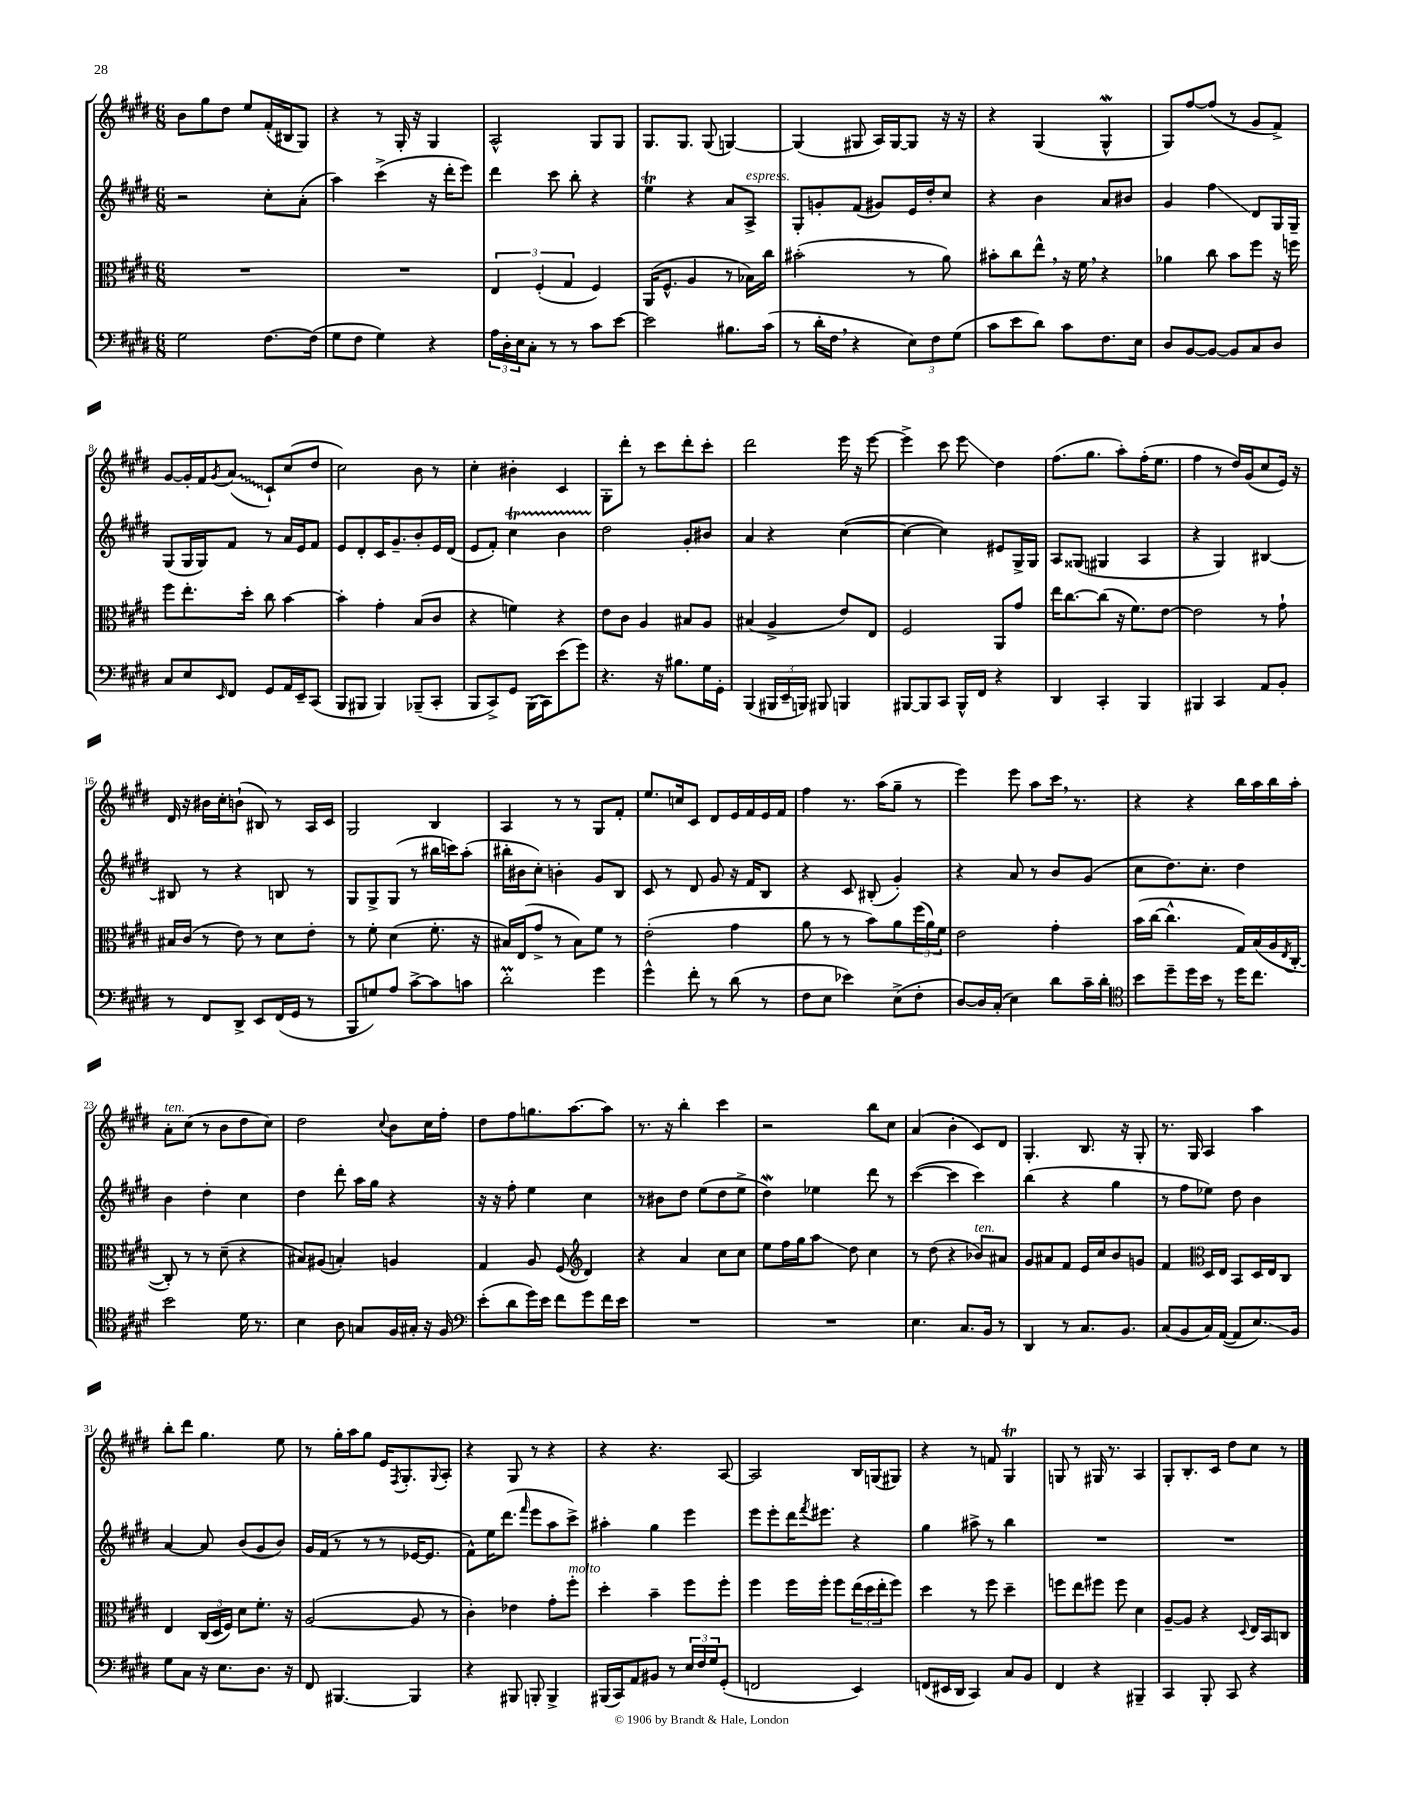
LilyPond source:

<<
\new StaffGroup <<
\new Staff = "s0" {
    \clef treble \key e \major \numericTimeSignature \time 6/8
    b'8 gis''8 dis''8 e''8 fis'16-.( bis16 gis8) |
    r4 r8 gis16-. r16 gis4 |
    a2-^ gis8 gis8 |
    gis8. gis8. gis8( g4~) |
    g4( gis8 a16) gis16~ gis8 r16 r16 |
    r4 gis4( gis4-^\mordent |
    gis8) fis''8~ fis''8( r8 gis'8 fis'8->) |
    gis'8~ gis'16-. fis'16 \acciaccatura { gis'8 } \once \override Glissando.style = #'zigzag a'8\glissando( cis'8-!) cis''8( dis''8 |
    cis''2) b'8 r8 |
    cis''4-. bis'4-. cis'4 |
    gis8-. dis'''8-. r8 cis'''8 dis'''8-. cis'''8-. |
    dis'''2 e'''16 r16 e'''8~ |
    e'''4-> cis'''8 e'''8\glissando dis''4 |
    fis''8.( gis''8. a''8-.) fis''16-.( e''8. |
    fis''4 r8 dis''16) gis'16( cis''8 e'16) r16 |
    dis'16 r16 bis'16 cis''16-. b'8-!( bis8) r8 a16 cis'16 |
    gis2 b4 |
    a4 r8 r8 gis8 fis'8-. |
    e''8. c''16 cis'8 dis'8 e'16 fis'16 e'16 fis'16 |
    fis''4 r8. a''16( gis''8-- r8 |
    e'''4) e'''8 a''8 cis'''16 \breathe r8. |
    r4 r4 b''16 a''16 b''16 a''16-. |
    a'8-.^\markup { \italic "ten." } cis''8( r8 b'8 dis''8 cis''8) |
    dis''2 \appoggiatura { cis''8 } b'8 cis''16 fis''16-. |
    dis''8 fis''8 g''8. a''8.~ a''8 |
    r8. r16 b''4-. cis'''4 |
    r2 b''8 cis''8 |
    a'4( b'4-. cis'8) dis'8 |
    gis4.-. b8. r16 gis8-. |
    r8. gis16 a4 a''4 |
    b''8-. dis'''8 gis''4. e''8 |
    r8 gis''16-. a''16 gis''8 e'16 \acciaccatura { fis8 } gis8.-. \appoggiatura { gis8 } a8-. |
    r4 gis8 r8 r4 |
    r4 r4. a8~ |
    a2 b16 g16( gis8) |
    r4 r8 f'8 gis4\trill |
    g8 r8 gis16 r8. a4 |
    gis8-. b8.-. cis'16 dis''8 cis''8 r8 \bar "|." |
}
\new Staff = "s1" {
    \clef treble \key e \major \numericTimeSignature \time 6/8
    r2 cis''8-. a'8-.( |
    a''4) cis'''4->( r16 dis'''16-. e'''8) |
    dis'''4 cis'''8 b''8-. r4 |
    e''4\trill r4 a'8 a8->^\markup { \italic "espress." } |
    gis8-. g'8-. fis'8( gis'8) e'16 dis''16-. cis''8 |
    r4 b'4 a'8 bis'8 |
    gis'4 fis''4\glissando dis'8 gis16 gis16-- |
    gis8( gis16 gis16) fis'8 r8 a'16 e'16 fis'8 |
    e'8 dis'8-. cis'16 gis'8.-- b'8-. e'16 dis'16( |
    e'8 fis'8-.) cis''4\startTrillSpan b'4 |
    dis''2\stopTrillSpan gis'8-. bis'8 |
    a'4 r4 cis''4~( |
    cis''4~ cis''4) eis'8 gis16-> gis16 |
    a8 gisis8( gis4 a4 |
    r4 gis4) bis4~ |
    bis8 r8 r4 b8 r8 |
    gis8 gis8-> gis8( r8 bis''16 c'''16) a''8-.( |
    bis''16-. bis'16 cis''8-.) b'4-. gis'8 b8 |
    cis'8 r8 dis'8 gis'8 r16 fis'16 b8 |
    r4 cis'8 bis8-.( gis'4-.) |
    r4 a'8 r8 b'8 gis'8( |
    cis''8 dis''8.) cis''8.-. dis''4 |
    b'4 dis''4-. cis''4 |
    dis''4 dis'''8-. a''16 gis''16 r4 |
    r16 r16 fis''8-. e''4 cis''4 |
    r8 bis'8 dis''8 e''8( dis''8 e''8-> |
    dis''4\mordent) ees''4 dis'''8 r8 |
    cis'''4~( cis'''4 cis'''4) |
    b''4( r4 gis''4 |
    r8 fis''8 ees''8) dis''8 b'4 |
    a'4~ a'8 b'8( gis'8 b'8) |
    gis'16 fis'16( r8 r8 r8 ees'16~ ees'8. |
    fis'8-^) e''16 dis'''8.( \grace { fis'''16 } e'''8 a''8 cis'''8->) |
    ais''4-. gis''4 e'''4 |
    e'''8 e'''8-. dis'''16 \acciaccatura { fis'''8 } eis'''8. r4 |
    gis''4 ais''8-> r8 b''4 |
    R2. |
    R2. \bar "|." |
}
\new Staff = "s2" {
    \clef alto \key e \major \numericTimeSignature \time 6/8
    R2. |
    R2. |
    \tuplet 3/2 { e4 fis4-.( gis4 } fis4) |
    a,16( fis8.-^ a4 r8 bes16) cis''16 |
    bis'2-.( r8 a'8) |
    bis'8-. cis''8 e''8-^ \breathe r16 fis'16 \breathe r4 |
    aes'4 cis''8 b'8 fis''8 r16 f''16 |
    fis''8 e''8.-. dis''16-. cis''8 b'4~ |
    b'4-. gis'4-. b8( cis'8 |
    r4 f'4) r4 |
    e'8 cis'8 a4 bis8 a8 |
    bis4( a4-> e'8) e8 |
    fis2 a,8 gis'8 |
    e''16 cis''8.~ cis''8( r16 fis'8.) e'8~ |
    e'2 r8 gis'8-! |
    bis16 cis'16( r8 e'8) r8 dis'8 e'8-. |
    r8 fis'8-. dis'4( fis'8.-. r16 |
    bis16) e16( gis'8-> r8 bis8) fis'8 r8 |
    e'2-.( gis'4 |
    a'8 r8 r8 b'8) a'8 \tuplet 3/2 { fis''16( a'16) fis'16 } |
    e'2 gis'4-. |
    b'16( cis''16~ cis''4.-^ gis16) b16( a16 \acciaccatura { e8 } cis16~-. |
    cis8-.) r8 r8 dis'8--( r4 |
    bis8) ais8( b4-.) a4 |
    gis4 a8 fis8( \clef treble dis'4) |
    r4 a'4 cis''8 cis''8 |
    e''8 fis''16 gis''16 a''8\glissando dis''8 cis''4 |
    r8 dis''8( r4 bes'8^\markup { \italic "ten." }) ais'8 |
    gis'8 ais'8 fis'8 e'16 cis''16 b'8 g'8 |
    fis'4 \clef alto dis16 e16 b,8 dis16 e16 cis8 |
    e4 \tuplet 3/2 { cis16( dis16 fis16) } dis'8 fis'8.-. r16 |
    a2~( a8 r8 |
    cis'4-.) ees'4 gis'8-. fis''8-.^\markup { \italic "molto" } |
    dis''4-. b'4-- fis''8 fis''8-. |
    fis''4 fis''16 fis''16-. fis''8 \tuplet 3/2 { e''16( dis''16 e''16-. } fis''8) |
    dis''4 r8 fis''8 dis''4-- |
    f''8 e''8 fis''8 fis''8 dis'4 |
    a8~-- a8 r4 \appoggiatura { dis8 } e16 b,16 c8 \bar "|." |
}
\new Staff = "s3" {
    \clef bass \key e \major \numericTimeSignature \time 6/8
    gis2 fis8.~ fis16( |
    gis8 fis8 gis4) r4 |
    \tuplet 3/2 { a16 dis16-. e16 } cis8-. r8 r8 cis'8 e'8~ |
    e'2 bis8. cis'16( |
    r8 dis'16-. fis16 \breathe r4 \tuplet 3/2 { e8) fis8 gis8( } |
    cis'8 e'8 dis'8) cis'8 fis8. e16 |
    dis8 b,8~ b,8~ b,8 cis8 dis8 |
    cis8 e8 \grace { e,16 } fis,8 gis,8 a,16 e,16-- cis,8( |
    b,,8 bis,,8 bis,,4) bes,,8--( cis,8-. |
    b,,8 cis,8->) gis,8 b,,16( cis,16) e'8( gis'8) |
    r4. r16 bis8. gis16 gis,16-. |
    b,,4( \tuplet 3/2 { bis,,16 e,16-- b,,16) } bis,,8 b,,4 |
    bis,,8~ bis,,8 cis,8 bis,,16-^ fis,16 r4 |
    dis,4 cis,4-. b,,4 |
    bis,,4 cis,4 a,8 b,8-. |
    r8 fis,8 dis,8-> e,8 fis,16( gis,16 r8 |
    b,,8 g8) a8 cis'8~-> cis'8 c'8 |
    dis'2-.\prall gis'4 |
    gis'4-^ fis'8-. r8 dis'8( r8 |
    fis8 e8 ees'4) e8->( fis8-. |
    dis8~) dis16 cis16-.( e4) dis'8 cis'16-- dis'16-. |
    \clef tenor b'8 dis''8-- dis''16 b'16 r8 dis''16 cis''8. |
    b'2 dis'16 r8. |
    b4 a8 g8 fis16 gis16-. r16 fis16 |
    \clef bass e'8-.( dis'8 gis'16) e'16 fis'8 gis'8 fis'16 e'16 |
    R2. |
    R2. |
    e4. cis8. b,16 r8 |
    dis,4 r8 cis8. b,8. |
    cis8( b,8 cis16) a,16~( a,8 e8.\glissando) b,16 |
    gis8 cis8 r16 e8. dis8. r16 |
    fis,8 bis,,4.~ bis,,4 |
    r4 bis,,8 b,,8-. b,,4-> |
    bis,,16( cis,16) a,8 bis,8 r8 \tuplet 3/2 { e16 fis16 gis16 } gis,8-.( |
    f,2 e,4) |
    f,8( eis,16 dis,16 cis,4) cis8 b,8 |
    fis,4 r4 bis,,4-- |
    cis,4 b,,8-. cis,8 r4 \bar "|." |
}
>>
>>
